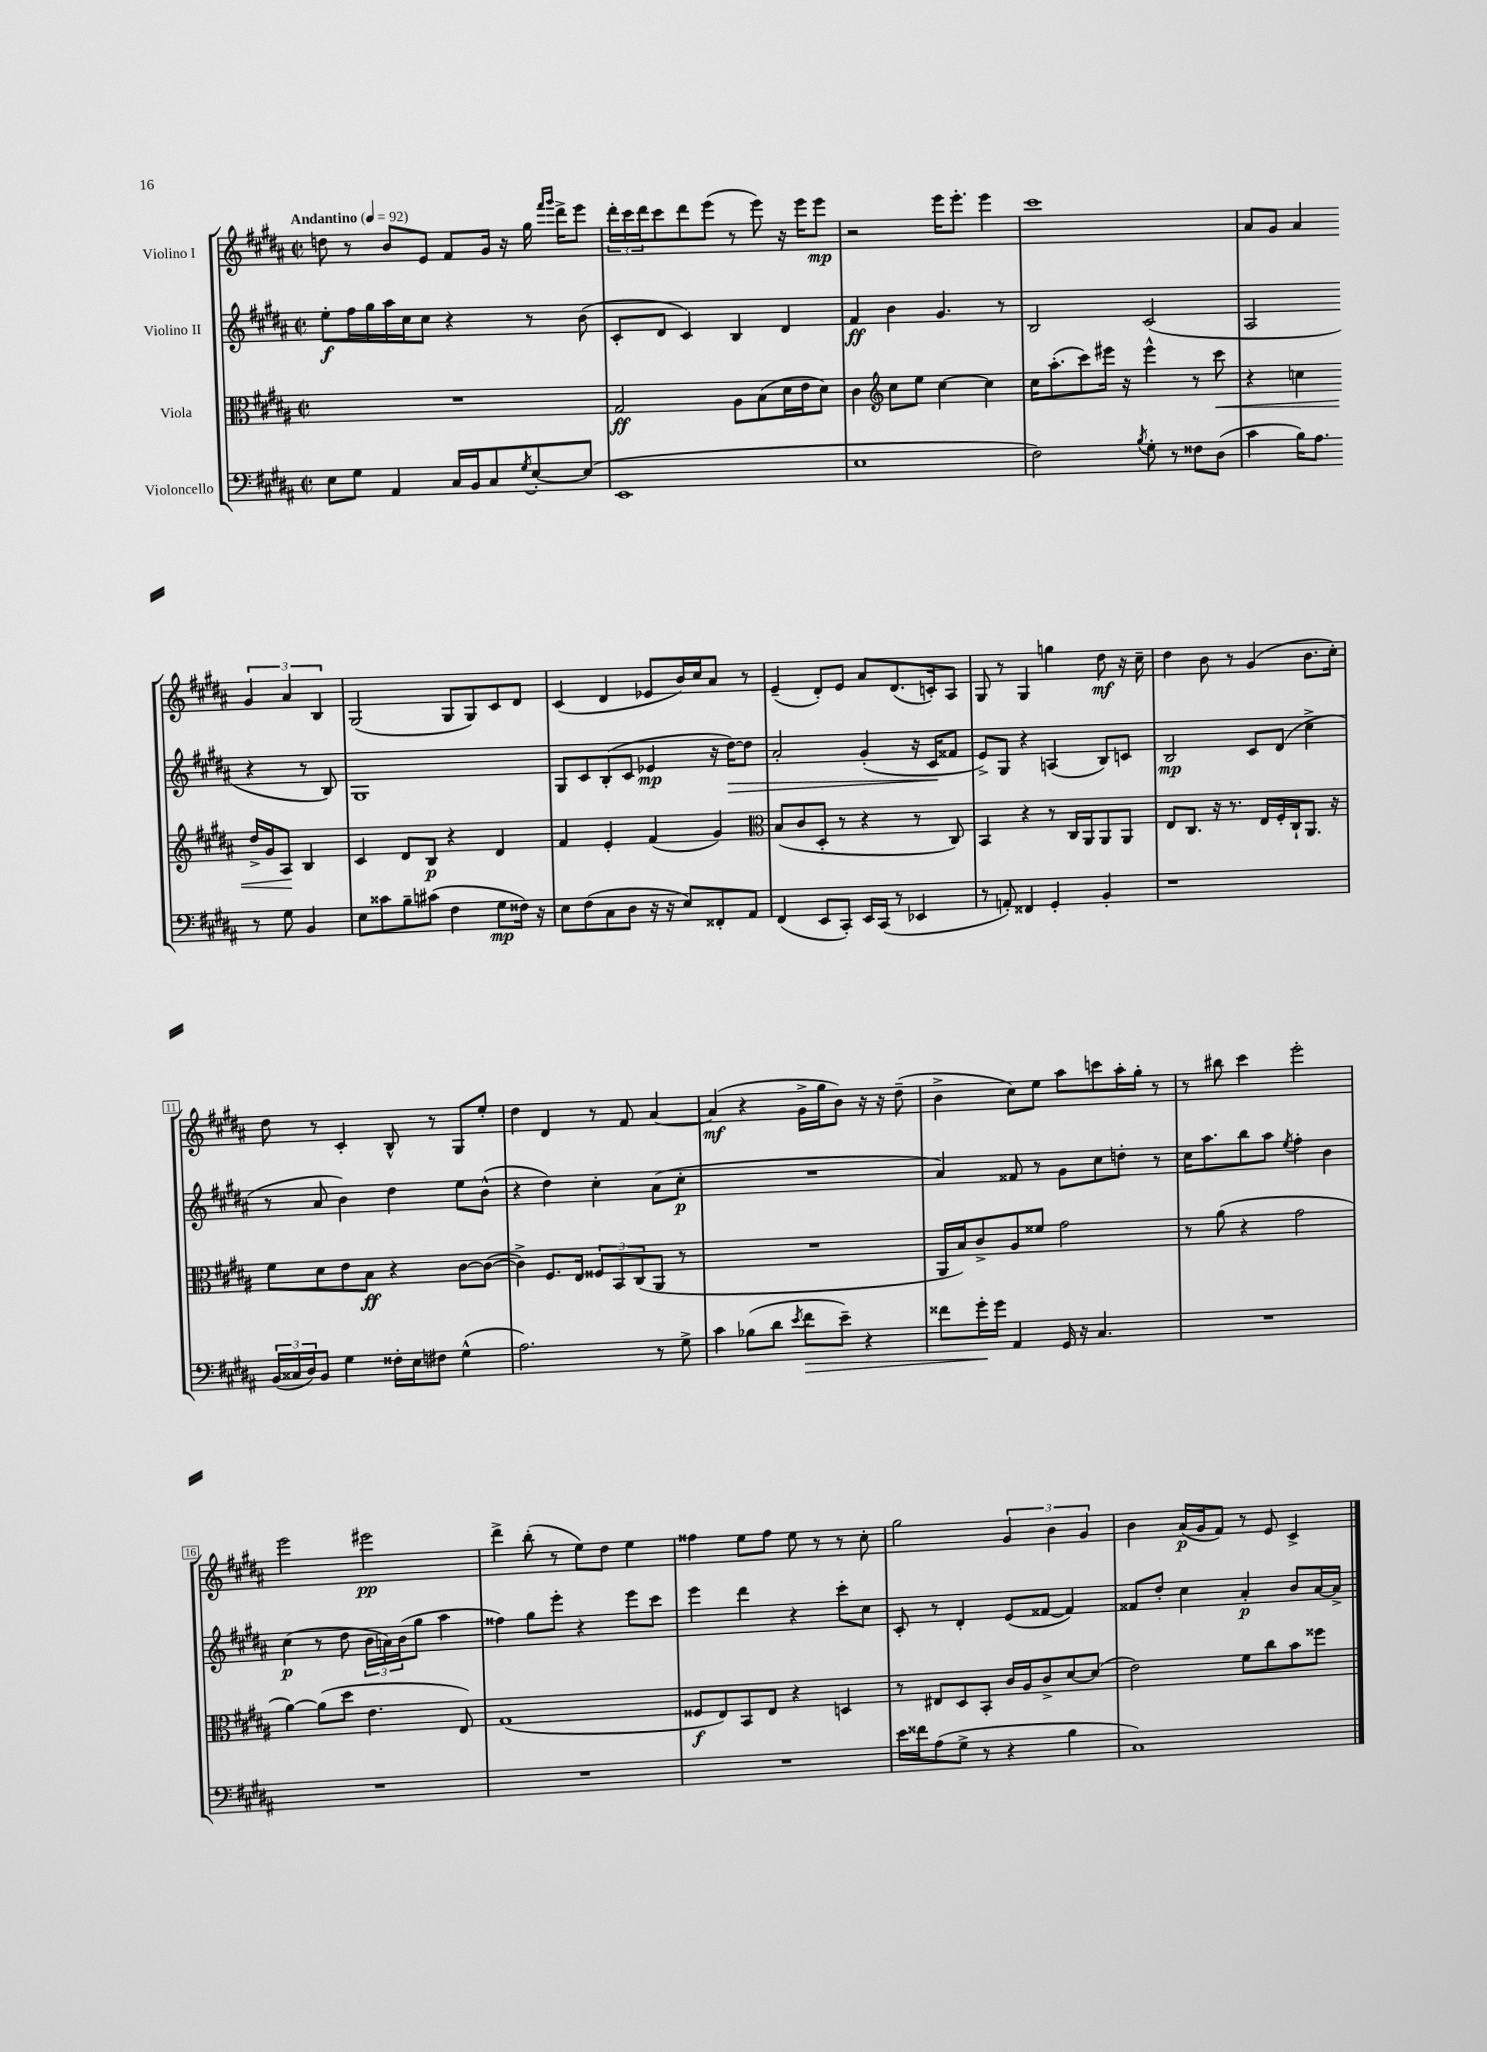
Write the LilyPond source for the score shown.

<<
\new StaffGroup <<
\new Staff = "s0" \with { instrumentName = "Violino I" } {
    \clef treble \key b \major \defaultTimeSignature \time 2/2 \tempo "Andantino" 4 = 92
    d''8 r8 b'8 e'8 fis'8 gis'16 r16 gis''16 \grace { fis'''16 gis'''16 } dis'''16-> e'''8 |
    \tuplet 3/2 { dis'''16-. cis'''16 dis'''16 } cis'''8 dis'''8 e'''8( r8 e'''8) r16 e'''16 e'''8\mp |
    r2 e'''16 e'''8.-. e'''4 |
    cis'''1 |
    ais'8 gis'8 ais'4 \tuplet 3/2 { gis'4 ais'4 b4 } |
    gis2( gis8 gis8) cis'8 dis'8 |
    cis'4( dis'4 ees'8 b'16) cis''16 ais'8 r8 |
    e'4--( dis'8-.) e'8 ais'8 dis'8.( c'16-.) ais8 |
    gis8 r8 gis4 g''4 dis''8\mf r16 cis''16-- |
    dis''4 b'8 r8 gis'4( b'8. cis''16-.) |
    dis''8 r8 cis'4-. b8-^ r8 gis8 e''8-. |
    dis''4 dis'4 r8 fis'8 ais'4~ |
    ais'4\mf( r4 gis'16-> gis''16 b'8) r16 r16 dis''8--( |
    b'4-> cis''8) e''8 ais''8 c'''8 ais''16-. gis''16-. r8 |
    r8 bis''8 cis'''4 e'''2-. |
    e'''2 eis'''2\pp |
    dis'''4-> b''8-.( r8 e''8) dis''8 e''4 |
    fisis''4 e''8 fisis''8 e''8 r8 r8 cis''8-. |
    gis''2 \tuplet 3/2 { gis'4 b'4 gis'4 } |
    b'4 ais'16\p( gis'16 fis'8) r8 e'8 cis'4-> \bar "|." |
}
\new Staff = "s1" \with { instrumentName = "Violino II" } {
    \clef treble \key b \major \defaultTimeSignature \time 2/2
    e''8-.\f fis''16 gis''16 ais''16 cis''16 cis''8 r4 r8 b'8( |
    cis'8-. dis'8 cis'4) b4 dis'4 |
    fis'4\ff b'4 gis'4. r8 |
    b2 cis'2( |
    ais2 r4 r8 b8) |
    gis1 |
    gis8 cis'8 b8-.( cis'8 ees'4\mp r16 dis''16~\>) dis''8 |
    ais'2-. gis'4-.( r16 cis'16\! fisis'8 |
    e'8->) gis8 r4 a4( b8) c'8 |
    b2\mp cis'8 dis'8( cis''4-> |
    r8 ais'8 b'4) dis''4 e''8 b'8-^( |
    r4 dis''4) cis''4-. ais'8( cis''8-.\p |
    R1 |
    ais'4) fisis'8 r8 gis'8 cis''8 d''8-. r8 |
    cis''16 ais''8. b''8 ais''8 \acciaccatura { e''8 } fis''4-. b'4 |
    cis''4\p( r8 dis''8 \tuplet 3/2 { b'16 a'16) b'16( } gis''8 ais''4 |
    fisis''4) gis''8 e'''8-. r4 e'''8 cis'''8 |
    e'''4 dis'''4 r4 cis'''8-. cis''8 |
    cis'8-. r8 dis'4-. e'8( fisis'8~ fisis'4) |
    fisis'8 dis''8-. cis''4 ais'4-.\p b'8 ais'16~ ais'16-> \bar "|." |
}
\new Staff = "s2" \with { instrumentName = "Viola" } {
    \clef alto \key b \major \defaultTimeSignature \time 2/2
    R1 |
    gis2\ff ais8 b8( dis'16 e'16 dis'8) |
    cis'4 \clef treble cis''8 e''8 cis''4~ cis''4 |
    cis''16 ais''8.-.( cis'''8) eis'''16 r16 eis'''4-^ r8 cis'''8\< |
    r4 c''4 dis''16-> gis'16 ais8\! b4 |
    cis'4 dis'8 b8\p r4 dis'4 |
    fis'4 e'4-. fis'4( gis'4) |
    \clef alto b8( cis'8 dis8-. r8 r4 r8 cis8) |
    b,4 r4 r8 cis16 ais,16 ais,8 ais,8 |
    e8 cis8. r16 r8. e16 fis16-. cis16-! ais,8. r16 |
    fis'8 dis'8 e'8 b8\ff r4 cis'8~ cis'8~( |
    cis'4->) fis8. e16 \tuplet 3/2 { fisis8 b,8 cis8( } ais,8 r8 |
    R1 |
    ais,16 b16) cis'8-> ais8 fisis'8 gis'2 |
    r8 ais'8( r4 gis'2 |
    ais'4~) ais'8( dis''8 e'4. e8) |
    gis1( |
    fisis8\f e8) b,8 e8 r4 d4 |
    r8 eis8 dis8 b,8-. cis'16 ais16 cis'8-> dis'8~ dis'8( |
    e'2) fis'8 cis''8 b'8 fisis''8 \bar "|." |
}
\new Staff = "s3" \with { instrumentName = "Violoncello" } {
    \clef bass \key b \major \defaultTimeSignature \time 2/2
    e8 gis8 ais,4 cis16 b,16 cis8 \acciaccatura { gis8 } e8~-. e8( |
    e,1 |
    e1 |
    fis2) \acciaccatura { b8 } gis8-. r8 fisis8 dis8( |
    cis'4 b16) ais8. r8 gis8 b,4 |
    e8 cisis'8 b8-- cis'8( fis4 gis8\mp fisis16) r16 |
    e8 fis8( cis8 dis8 r16 r16 e8) fisis,8-. ais,8 |
    fis,4( e,8 cis,8-.) e,16 cis,16( r8 ees,4 |
    r8 a,8-.) fisis,4 gis,4-. b,4-. |
    r1 |
    \tuplet 3/2 { b,16( cisis16 dis16) } b,8 gis4 fisis16-. e16 fis8 gis4-^( |
    ais2.) r8 gis8-> |
    cis'4 bes8( dis'8 \acciaccatura { e'8 } fis'8\> e'8--) r4 |
    fisis'8 gis'16-.\! gis'16 ais,4 gis,16 r16 cis4. |
    R1 |
    R1 |
    R1 |
    R1 |
    e'16 fisis'16 ais8( gis8-> r8 r4 b4 |
    cis1) \bar "|." |
}
>>
>>
\layout { \context { \Score \override BarNumber.stencil = #(make-stencil-boxer 0.1 0.3 ly:text-interface::print) } }
